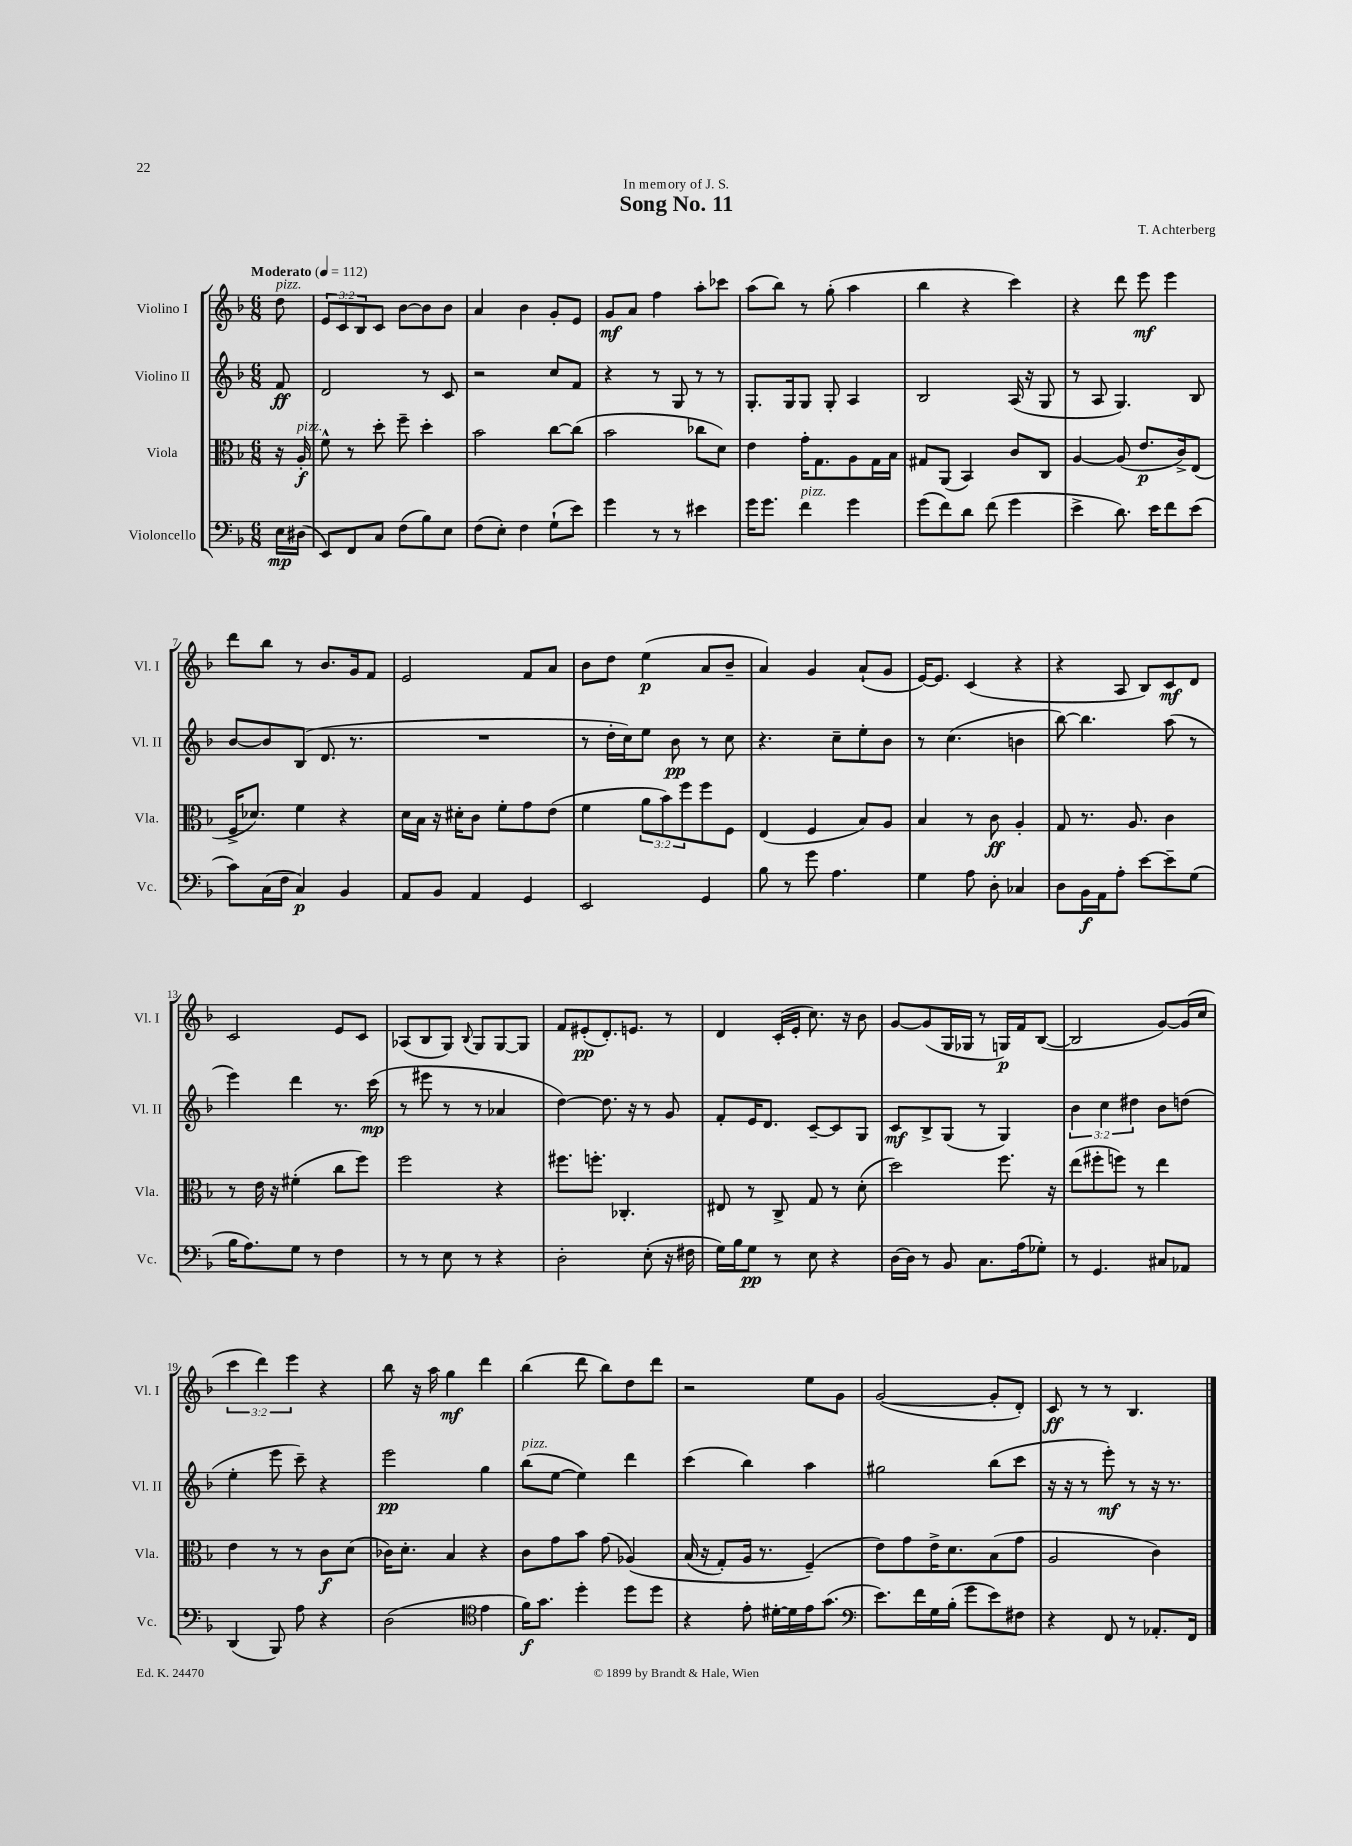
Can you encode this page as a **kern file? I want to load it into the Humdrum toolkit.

**kern	**dynam	**kern	**dynam	**kern	**dynam	**kern	**dynam
*part4	*part4	*part3	*part3	*part2	*part2	*part1	*part1
*staff4	*staff4	*staff3	*staff3	*staff2	*staff2	*staff1	*staff1
*I"Violoncello	*	*I"Viola	*	*I"Violino II	*	*I"Violino I	*
*I'Vc.	*	*I'Vla.	*	*I'Vl. II	*	*I'Vl. I	*
*clefF4	*	*clefC3	*	*clefG2	*	*clefG2	*
*k[b-]	*	*k[b-]	*	*k[b-]	*	*k[b-]	*
*M6/8	*	*M6/8	*	*M6/8	*	*M6/8	*
*MM112	*	*MM112	*	*MM112	*	*MM112	*
=	=	=	=	=	=	=	=
!	!	!	!	!	!	!LO:TX:a:B:t=Moderato	!
!	!	!	!	!	!	!LO:TX:a:i:t=pizz.	!
16E\LL	mp	16r	.	8f/	ff	8dd\	.
!	!	!LO:TX:a:i:t=pizz.	!	!	!	!	!
(16D#X\JJ	.	16A'/	f	.	.	.	.
=1	=1	=1	=1	=1	=1	=1	=1
8EE/L)	.	8f^^\	.	2d/	.	12e/L	.
.	.	.	.	.	.	12c/	.
8FF/	.	8r	.	.	.	.	.
.	.	.	.	.	.	12B-/	.
8C/J	.	8dd'\	.	.	.	8c/J	.
(8F\L	.	8ff~\	.	.	.	[8b-\L	.
8B-\)	.	4dd'\	.	8r	.	8b-\]	.
8E\J	.	.	.	8c/	.	8b-\J	.
=2	=2	=2	=2	=2	=2	=2	=2
(8F\L	.	2b-\	.	2r	.	4a/	.
8E'\J)	.	.	.	.	.	.	.
4F\	.	.	.	.	.	4b-\	.
(8G`\L	.	[8cc\L	.	8cc/L	.	8g'/L	.
8e\J)	.	(8cc\J]	.	8f/J	.	8e/J	.
=3	=3	=3	=3	=3	=3	=3	=3
4g\	.	2b-\	.	4r	.	8g/L	mf
.	.	.	.	.	.	8a/J	.
8r	.	.	.	8r	.	4ff\	.
8r	.	.	.	8G/	.	.	.
4e#X\	.	8cc-X\L	.	8r	.	8aa'\L	.
.	.	8d\J)	.	8r	.	8ccc-X\J	.
=4	=4	=4	=4	=4	=4	=4	=4
16g\KL	.	4e\	.	8.G'/L	.	(8aa\L	.
8.g\J	.	.	.	.	.	.	.
.	.	.	.	.	.	8bb-\J)	.
.	.	.	.	16G/k	.	.	.
!LO:TX:a:i:t=pizz.	!	!	!	!	!	!	!
4f\	.	16g'\KL	.	8G/J	.	8r	.
.	.	8.G\	.	.	.	.	.
.	.	.	.	8G'/	.	(8gg'\	.
4g\	.	8A\	.	4A/	.	4aa\	.
.	.	16G\L	.	.	.	.	.
.	.	16B-\JJ	.	.	.	.	.
=5	=5	=5	=5	=5	=5	=5	=5
(8g\L	.	8G#X/L	.	2B-/	.	4bb-\	.
8f\)	.	(8AA/J	.	.	.	.	.
8d\J	.	4BB-/)	.	.	.	4r	.
(8f\	.	.	.	.	.	.	.
4g\	.	8c/L	.	(16A/	.	4ccc\)	.
.	.	.	.	16r	.	.	.
.	.	8C/J	.	8G/	.	.	.
=6	=6	=6	=6	=6	=6	=6	=6
4e^\	.	[4A/	.	8r	.	4r	.
.	.	.	.	8A/	.	.	.
8.d\)	.	(8A/]	.	4.G/)	.	8ddd\	.
.	.	8.e/L	p	.	.	8eee\	mf
16e\KL	.	.	.	.	.	.	.
8f\	.	.	.	.	.	4eee\	.
.	.	16c^/k)	.	.	.	.	.
(8e\J	.	(8E/J	.	8B-/	.	.	.
!!LO:LB:g=z
=7	=7	=7	=7	=7	=7	=7	=7
8c\L)	.	16F^/KL	.	[8b-/L	.	8ddd\L	.
.	.	8.d-X/J)	.	.	.	.	.
(16C\L	.	.	.	8b-/]	.	8bb-\J	.
16F\JJ	.	.	.	.	.	.	.
4C/)	p	4f\	.	(8B-/J	.	8r	.
.	.	.	.	8.d/	.	8.b-/L	.
4BB-/	.	4r	.	.	.	.	.
.	.	.	.	8.r	.	16g/k	.
.	.	.	.	.	.	8f/J	.
=8	=8	=8	=8	=8	=8	=8	=8
8AA/L	.	16d\LL	.	2.r	.	2e/	.
.	.	16B-\JJ	.	.	.	.	.
8BB-/J	.	16r	.	.	.	.	.
.	.	16d#X'\KL	.	.	.	.	.
4AA/	.	8c\J	.	.	.	.	.
.	.	8f'\L	.	.	.	.	.
4GG/	.	8g\	.	.	.	8f/L	.
.	.	(8e\J	.	.	.	8a/J	.
=9	=9	=9	=9	=9	=9	=9	=9
2EE/	.	4f\	.	8r	.	8b-\L	.
.	.	.	.	16dd'\LL	.	8dd\J	.
.	.	.	.	16cc\J)	.	.	.
.	.	12a\L	.	8ee\J	.	(4ee\	p
.	.	12b-\)	.	.	.	.	.
.	.	.	.	8b-\	pp	.	.
.	.	12ff\	.	.	.	.	.
4GG/	.	8ff\	.	8r	.	8a/L	.
.	.	8F\J	.	8cc\	.	8b-~/J	.
=10	=10	=10	=10	=10	=10	=10	=10
8B-\	.	(4E/	.	4.r	.	4a/)	.
8r	.	.	.	.	.	.	.
8g\	.	4F/	.	.	.	4g/	.
4.A\	.	.	.	8cc~\L	.	.	.
.	.	8B-/L)	.	8ee'\	.	(8a`/L	.
.	.	8A/J	.	8b-\J	.	8g/J	.
=11	=11	=11	=11	=11	=11	=11	=11
4G\	.	4B-/	.	8r	.	[16e/KL)	.
.	.	.	.	.	.	8.e/J]	.
.	.	.	.	(4.cc\	.	.	.
8A\	.	8r	.	.	.	(4c/	.
8D'\	.	8c\	ff	.	.	.	.
4C-X/	.	4A'/	.	4bn\	.	4r	.
=12	=12	=12	=12	=12	=12	=12	=12
8D\L	.	8G/	.	[8bb-\)	.	4r	.
16BB-\L	f	8.r	.	4.bb-\]	.	.	.
16AA\J	.	.	.	.	.	.	.
8A'\J	.	.	.	.	.	8A/	.
.	.	8.A/	.	.	.	.	.
[8e\L	.	.	.	.	.	8B-/L)	.
8e~\]	.	4c\	.	(8aa\	.	8c/	mf
(8G\J	.	.	.	8r	.	8d/J	.
!!LO:LB:g=z
=13	=13	=13	=13	=13	=13	=13	=13
16B-\KL	.	8r	.	4eee\)	.	2c/	.
8.A\)	.	.	.	.	.	.	.
.	.	16e\	.	.	.	.	.
.	.	16r	.	.	.	.	.
8G\J	.	(4f#X'\	.	4ddd\	.	.	.
8r	.	.	.	.	.	.	.
4F\	.	8cc\L	.	8.r	.	8e/L	.
.	.	8ff\J)	.	.	.	8c/J	.
.	.	.	.	(16ccc\	mp	.	.
=14	=14	=14	=14	=14	=14	=14	=14
8r	.	2ff\	.	8r	.	(8A-X/L	.
8r	.	.	.	8eee#X\	.	8B-/	.
8E\	.	.	.	8r	.	8G/J)	.
.	.	.	.	.	.	8qqB-/	.
8r	.	.	.	8r	.	8G/L	.
4r	.	4r	.	4a-X/	.	[8G/	.
.	.	.	.	.	.	8G/J]	.
=15	=15	=15	=15	=15	=15	=15	=15
2D'\	.	8.ff#X\L	.	[4dd\)	.	8f/L	.
.	.	.	.	.	.	(8e#X'/	pp
.	.	8.ffn'\J	.	.	.	.	.
.	.	.	.	8.dd\]	.	8.d'/)	.
.	.	4.C-X'/	.	.	.	.	.
.	.	.	.	16r	.	8.en/J	.
(8E'\	.	.	.	8r	.	.	.
16r	.	.	.	8g/	.	8r	.
16F#X\	.	.	.	.	.	.	.
=16	=16	=16	=16	=16	=16	=16	=16
16G\LL)	.	8E#X/	.	8f'/L	.	4d/	.
16B-\J	.	.	.	.	.	.	.
8G\J	pp	8r	.	16e/K	.	.	.
.	.	.	.	8.d/J	.	.	.
8r	.	8C^/	.	.	.	(16c'/LL	.
.	.	.	.	.	.	16e'/JJ	.
8E\	.	8G/	.	[8c~/L	.	8.cc\)	.
4r	.	8r	.	8c/]	.	.	.
.	.	.	.	.	.	16r	.
.	.	(8d'\	.	8G/J	.	8b-\	.
=17	=17	=17	=17	=17	=17	=17	=17
[16D\LL	.	2dd\)	.	8c/L	mf	[8g/L	.
16D\JJ]	.	.	.	.	.	.	.
8r	.	.	.	8B-^/	.	(8g/]	.
8BB-/	.	.	.	(8G/J	.	16G/L	.
.	.	.	.	.	.	16G-X/JJ	.
8.C\L	.	.	.	8r	.	8r	.
.	.	8.ff\	.	4G/)	.	16Gn/LL)	p
(16A\k	.	.	.	.	.	16f/J	.
8G-X'\J)	.	.	.	.	.	([8B-/J	.
.	.	16r	.	.	.	.	.
=18	=18	=18	=18	=18	=18	=18	=18
8r	.	(8ee\L	.	6b-\	.	2B-/]	.
4.GG/	.	8ff#X'\	.	.	.	.	.
.	.	.	.	6cc\	.	.	.
.	.	8ffn\J)	.	.	.	.	.
.	.	.	.	6dd#X\	.	.	.
.	.	8r	.	.	.	.	.
8C#X/L	.	4ee\	.	8b-\L	.	[8g/L)	.
8AA-X/J	.	.	.	(8ddn\J	.	(16g/L]	.
.	.	.	.	.	.	16cc/JJ	.
!!LO:LB:g=z
=19	=19	=19	=19	=19	=19	=19	=19
(4DD/	.	4e\	.	4ee'\	.	6ccc\	.
.	.	.	.	.	.	6ddd\)	.
8BBB-/)	.	8r	.	8eee\	.	.	.
.	.	.	.	.	.	6eee\	.
8A\	.	8r	.	8ccc~\)	.	.	.
4r	.	8c\L	f	4r	.	4r	.
.	.	(8d\J	.	.	.	.	.
=20	=20	=20	=20	=20	=20	=20	=20
(2D\	.	16c-X\KL)	.	2eee\	pp	8bb-\	.
.	.	8.d'\J	.	.	.	.	.
.	.	.	.	.	.	16r	.
.	.	.	.	.	.	16aa\	.
.	.	4B-/	.	.	.	4gg\	mf
*clefC4	*	*	*	*	*	*	*
4e\	.	4r	.	4gg\	.	4ddd\	.
=21	=21	=21	=21	=21	=21	=21	=21
!	!	!	!	!LO:TX:a:i:t=pizz.	!	!	!
16f\KL)	f	8c\L	.	(8bb-\L	.	(4bb-\	.
8.g\J	.	.	.	.	.	.	.
.	.	8g\	.	[8ee\J	.	.	.
4dd'\	.	8b-\J	.	4ee\])	.	8ddd\	.
.	.	(8g\	.	.	.	8bb-\L)	.
8dd\L	.	(4A-X/)	.	4ddd\	.	8dd\	.
8dd\J	.	.	.	.	.	8ddd\J	.
=22	=22	=22	=22	=22	=22	=22	=22
4r	.	(16B-/	.	(4ccc\	.	2r	.
.	.	16r	.	.	.	.	.
.	.	8G'/L)	.	.	.	.	.
8e'\	.	16A/Jk	.	4bb-\)	.	.	.
.	.	8.r	.	.	.	.	.
[16d#X'\LL	.	.	.	.	.	.	.
16d#\]	.	.	.	.	.	.	.
16e\J	.	(4F~/)	.	4aa\	.	8ee\L	.
(8.g\J	.	.	.	.	.	.	.
.	.	.	.	.	.	8g\J	.
=23	=23	=23	=23	=23	=23	=23	=23
*clefF4	*	*	*	*	*	*	*
8.e\L)	.	8e\L)	.	2gg#X\	.	([2g/	.
.	.	8g\	.	.	.	.	.
16f\L	.	.	.	.	.	.	.
16G\	.	16e^\K	.	.	.	.	.
(16B-'\JJ	.	8.d\	.	.	.	.	.
8g\L	.	.	.	.	.	.	.
8e\)	.	(8B-\	.	(8bb-\L	.	8g'/L]	.
8F#X\J	.	8g\J	.	8ccc\J	.	8d'/J)	.
=24	=24	=24	=24	=24	=24	=24	=24
4r	.	2A/	.	16r	.	8c/	ff
.	.	.	.	16r	.	.	.
.	.	.	.	8r	.	8r	.
8FF/	.	.	.	8eee'\)	mf	8r	.
8r	.	.	.	8r	.	4.B-/	.
8.AA-X'/L	.	4c\)	.	16r	.	.	.
.	.	.	.	8.r	.	.	.
16FF/Jk	.	.	.	.	.	.	.
==	==	==	==	==	==	==	==
*-	*-	*-	*-	*-	*-	*-	*-
